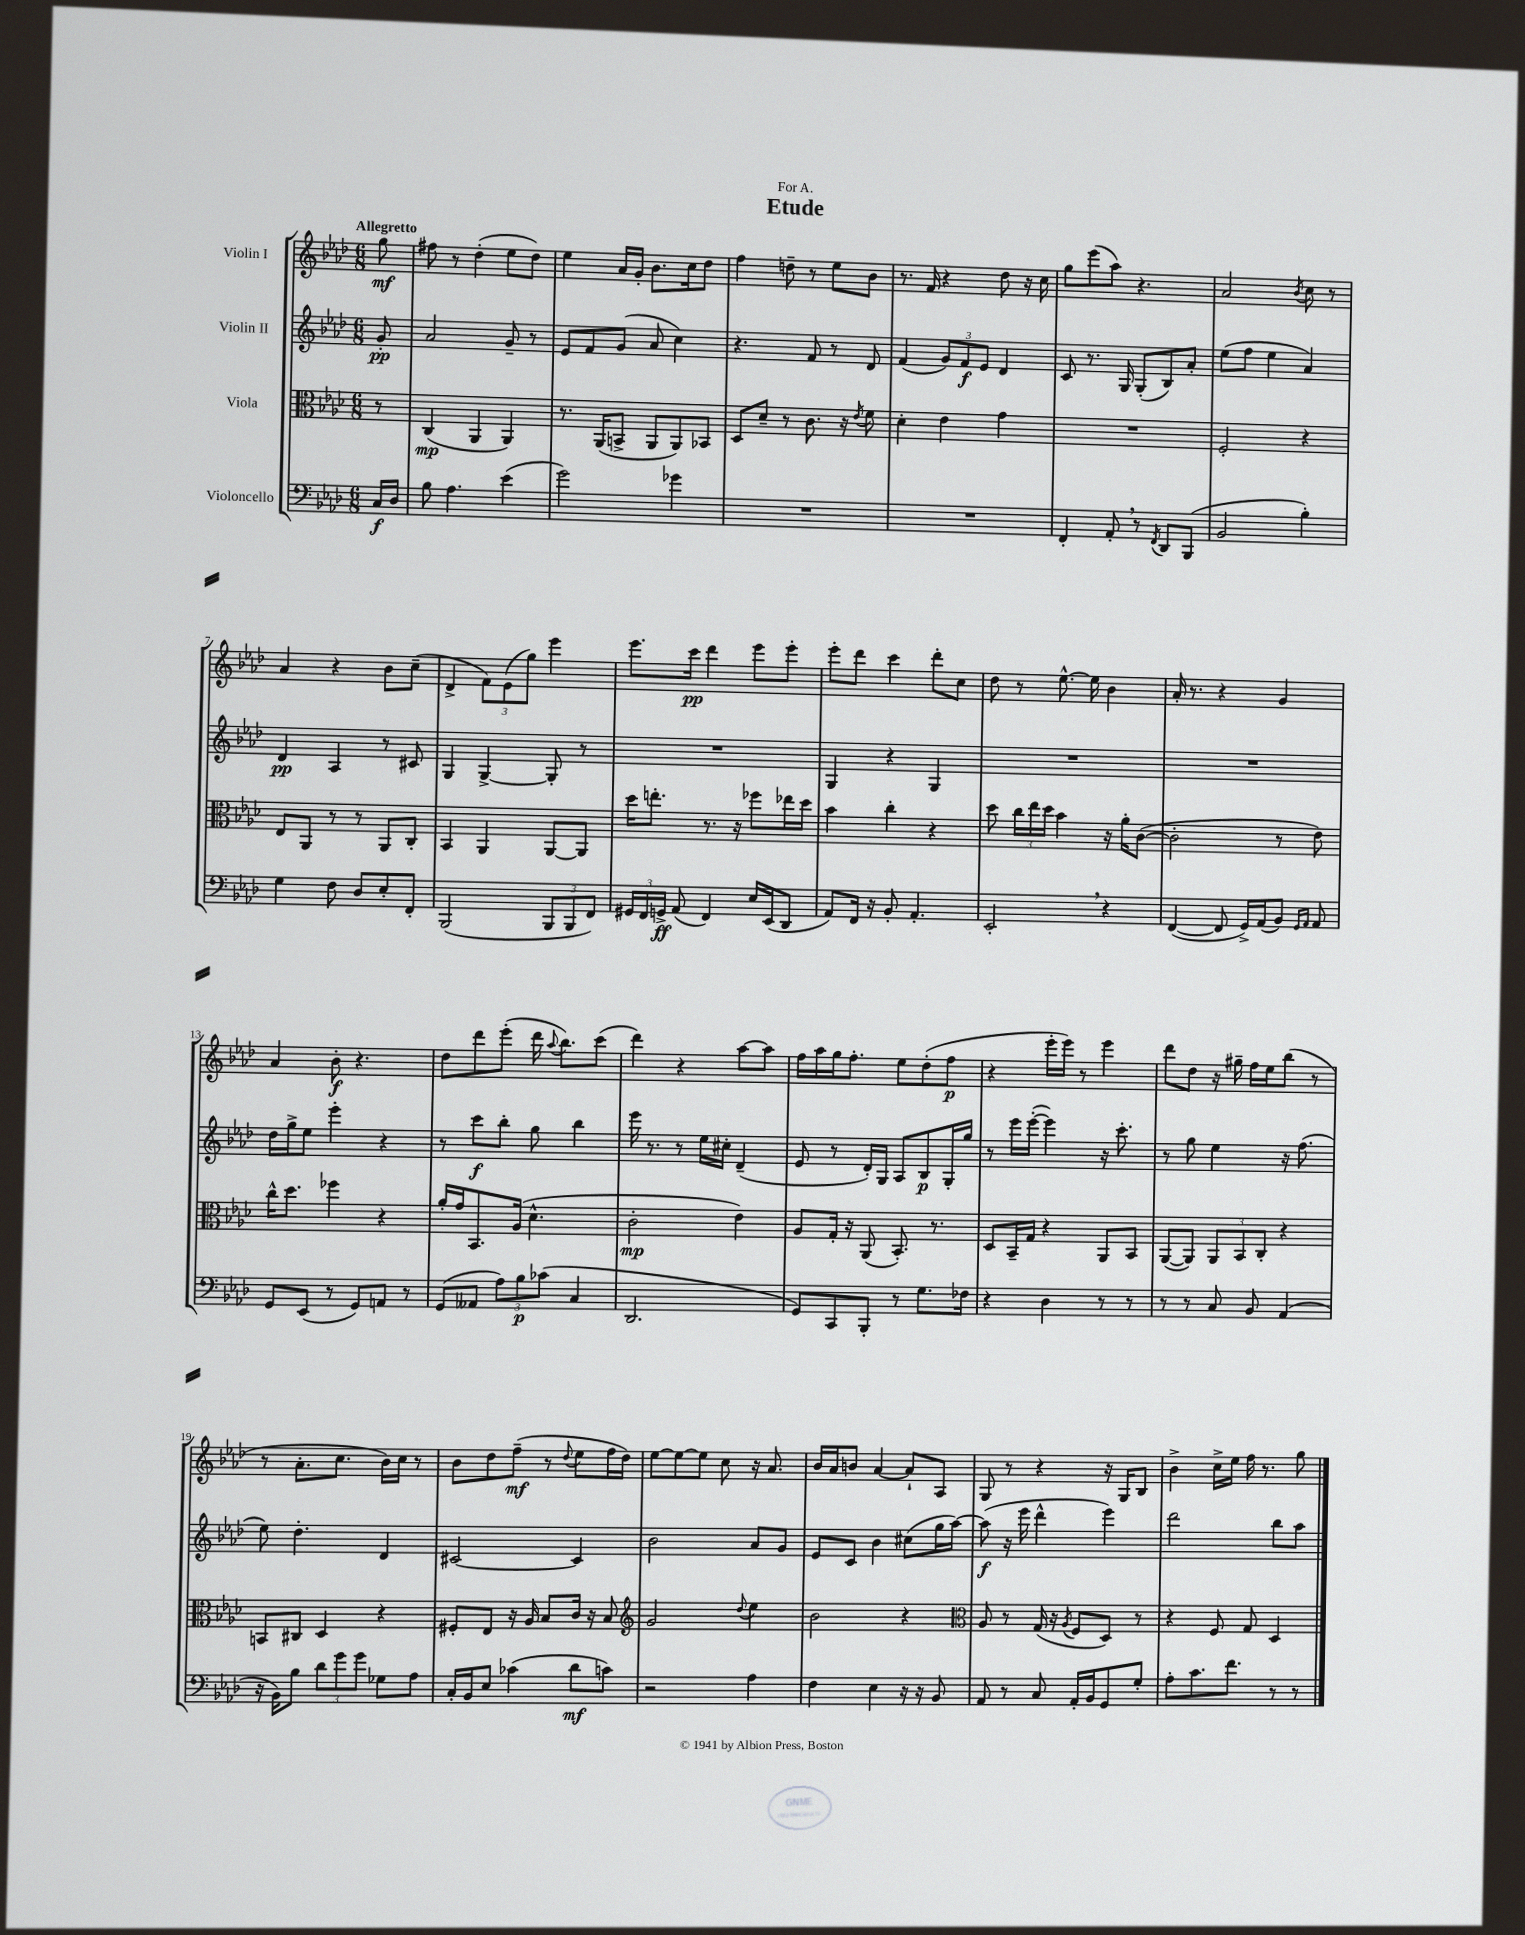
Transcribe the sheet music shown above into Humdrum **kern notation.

**kern	**dynam	**kern	**dynam	**kern	**dynam	**kern	**dynam
*part4	*part4	*part3	*part3	*part2	*part2	*part1	*part1
*staff4	*staff4	*staff3	*staff3	*staff2	*staff2	*staff1	*staff1
*I"Violoncello	*	*I"Viola	*	*I"Violin II	*	*I"Violin I	*
*clefF4	*	*clefC3	*	*clefG2	*	*clefG2	*
*k[b-e-a-d-]	*	*k[b-e-a-d-]	*	*k[b-e-a-d-]	*	*k[b-e-a-d-]	*
*M6/8	*	*M6/8	*	*M6/8	*	*M6/8	*
=	=	=	=	=	=	=	=
!	!	!	!	!	!	!LO:TX:a:B:t=Allegretto	!
16C/LL	f	8r	.	8g'/	pp	8gg\	mf
16D-/JJ	.	.	.	.	.	.	.
=1	=1	=1	=1	=1	=1	=1	=1
8B-\	.	(4C/	mp	2a-/	.	8ff#X\	.
4.A-\	.	.	.	.	.	8r	.
.	.	4AA-/	.	.	.	(4dd-'\	.
(4e-\	.	4AA-/)	.	8g~/	.	8ee-\L	.
.	.	.	.	8r	.	8dd-\J)	.
=2	=2	=2	=2	=2	=2	=2	=2
2g\)	.	8.r	.	8e-/L	.	4ee-\	.
.	.	.	.	8f/	.	.	.
.	.	(16AA-/KL	.	.	.	.	.
.	.	8BBn^/J	.	(8g/J	.	16a-/LL	.
.	.	.	.	.	.	16g'/JJ	.
.	.	8AA-/L	.	8a-/	.	8.b-\L	.
4g-X\	.	8AA-/)	.	4cc\)	.	.	.
.	.	.	.	.	.	16cc\k	.
.	.	8BB-X/J	.	.	.	8dd-\J	.
=3	=3	=3	=3	=3	=3	=3	=3
2.r	.	8D-/L	.	4.r	.	4ff\	.
.	.	8d-~/J	.	.	.	.	.
.	.	8r	.	.	.	8ddn~\	.
.	.	8.c\	.	8f/	.	8r	.
.	.	.	.	8r	.	8ee-\L	.
.	.	16r	.	.	.	.	.
.	.	8qe-/	.	.	.	.	.
.	.	8f\	.	8d-/	.	8b-\J	.
=4	=4	=4	=4	=4	=4	=4	=4
2.r	.	4d-'\	.	(4f/	.	8.r	.
.	.	.	.	.	.	16f/	.
.	.	4e-\	.	12g/L)	.	4r	.
.	.	.	.	12f/	f	.	.
.	.	.	.	12e-/J	.	.	.
.	.	4g\	.	4d-/	.	8dd-\	.
.	.	.	.	.	.	16r	.
.	.	.	.	.	.	16cc\	.
=5	=5	=5	=5	=5	=5	=5	=5
4FF'/	.	2.r	.	8c/	.	8gg\L	.
.	.	.	.	8.r	.	(8eee-\	.
8AA-',/	.	.	.	.	.	8aa-\J)	.
.	.	.	.	16G/	.	.	.
8r	.	.	.	(8G'/L	.	4.r	.
8qFF/	.	.	.	.	.	.	.
8DD-/L	.	.	.	8B-/)	.	.	.
(8BBB-/J	.	.	.	8a-'/J	.	.	.
=6	=6	=6	=6	=6	=6	=6	=6
2BB-/	.	2F'/	.	(8ee-\L	.	2a-/	.
.	.	.	.	8ff\J	.	.	.
.	.	.	.	4ee-\	.	.	.
.	.	.	.	.	.	8qb-/	.
4B-'\)	.	4r	.	4a-/)	.	8cc\	.
.	.	.	.	.	.	8r	.
!!LO:LB:g=z
=7	=7	=7	=7	=7	=7	=7	=7
4G\	.	8E-/L	.	4d-/	pp	4a-/	.
.	.	8AA-/J	.	.	.	.	.
8F\	.	8r	.	4A-/	.	4r	.
8D-/L	.	8r	.	.	.	.	.
8E-'/	.	8AA-/L	.	8r	.	8b-\L	.
8FF'/J	.	8C'/J	.	8c#X/	.	(8cc~\J	.
=8	=8	=8	=8	=8	=8	=8	=8
(2BBB-/	.	4BB-/	.	4G/	.	4d-^/	.
.	.	4AA-/	.	[4G^/	.	12f\L)	.
.	.	.	.	.	.	(12e-\	.
.	.	.	.	.	.	12gg\J)	.
12BBB-/L	.	[8AA-/L	.	8G'/]	.	4eee-\	.
12BBB-/	.	.	.	.	.	.	.
.	.	8AA-/J]	.	8r	.	.	.
12FF/J)	.	.	.	.	.	.	.
=9	=9	=9	=9	=9	=9	=9	=9
24GG#X/LL	.	16dd-\KL	.	2.r	.	8.eee-\L	.
24FF/	.	.	.	.	.	.	.
.	.	8.een'\J	.	.	.	.	.
24GGn^/JJ	ff	.	.	.	.	.	.
(8AA-/	.	.	.	.	.	.	.
.	.	.	.	.	.	16ccc\Jk	pp
4FF/)	.	8.r	.	.	.	4ddd-\	.
.	.	16r	.	.	.	.	.
16E-/LL	.	8ff-X\L	.	.	.	8eee-\L	.
(16EE-/J	.	.	.	.	.	.	.
8DD-/J	.	16ee-X\L	.	.	.	8eee-'\J	.
.	.	16dd-\JJ	.	.	.	.	.
=10	=10	=10	=10	=10	=10	=10	=10
8AA-/L)	.	4b-\	.	4G/	.	8eee-'\L	.
16FF/Jk	.	.	.	.	.	8ddd-\J	.
16r	.	.	.	.	.	.	.
8BB-'/	.	4cc'\	.	4r	.	4ccc\	.
4.AA-'/	.	.	.	.	.	.	.
.	.	4r	.	4G/	.	8ddd-'\L	.
.	.	.	.	.	.	8cc\J	.
=11	=11	=11	=11	=11	=11	=11	=11
2EE-',/	.	8dd-\	.	2.r	.	8dd-\	.
.	.	24cc\LL	.	.	.	8r	.
.	.	24ee-\	.	.	.	.	.
.	.	24dd-\JJ	.	.	.	.	.
.	.	4b-\	.	.	.	[8.ee-^^\	.
.	.	.	.	.	.	16ee-\]	.
4r	.	16r	.	.	.	4b-\	.
.	.	16a-'\KL	.	.	.	.	.
.	.	([8c\J	.	.	.	.	.
=12	=12	=12	=12	=12	=12	=12	=12
([4FF/	.	2c'\]	.	2.r	.	16a-'/	.
.	.	.	.	.	.	8.r	.
8FF/]	.	.	.	.	.	4r	.
16GG^/LL)	.	.	.	.	.	.	.
(16AA-/J	.	.	.	.	.	.	.
8BB-/J)	.	8r	.	.	.	4g/	.
16qqGG/LL	.	.	.	.	.	.	.
16qqAA-/JJ	.	.	.	.	.	.	.
8AA-/	.	8e-\)	.	.	.	.	.
!!LO:LB:g=z
=13	=13	=13	=13	=13	=13	=13	=13
8GG/L	.	16cc^^\KL	.	16dd-\LL	.	4a-/	.
.	.	8.dd-\J	.	16gg^\J	.	.	.
(8EE-/J	.	.	.	8ee-\J	.	.	.
8r	.	4ff-X\	.	4eee-'\	.	8b-'\	f
8GG/L)	.	.	.	.	.	4.r	.
8AAn/J	.	4r	.	4r	.	.	.
8r	.	.	.	.	.	.	.
=14	=14	=14	=14	=14	=14	=14	=14
(8GG/L	.	16a-'/LL	.	8r	.	8dd-\L	.
.	.	16g/J	.	.	.	.	.
8AA--X/J	.	8.BB-/	.	8ccc\L	f	8ddd-\	.
12A-\L)	.	.	.	8bb-'\J	.	(8eee-'\J	.
.	.	(16A-/Jk	.	.	.	.	.
12B-\	p	.	.	.	.	.	.
.	.	4.d-^^\	.	8gg\	.	16ddd-\	.
(12c-X\J	.	.	.	.	.	.	.
.	.	.	.	.	.	8qqaa-/	.
.	.	.	.	.	.	8.bb-\L)	.
4C/	.	.	.	4bb-\	.	.	.
.	.	.	.	.	.	(8ccc\J	.
=15	=15	=15	=15	=15	=15	=15	=15
2.DD-/	.	2c'\	mp	16eee-\	.	4ddd-\)	.
.	.	.	.	8.r	.	.	.
.	.	.	.	8r	.	4r	.
.	.	.	.	16ee-\LL	.	.	.
.	.	.	.	16cc#X'\JJ	.	.	.
.	.	4e-\)	.	(4d-~/	.	[8aa-\L	.
.	.	.	.	.	.	8aa-\J]	.
=16	=16	=16	=16	=16	=16	=16	=16
8GG/L)	.	8A-/L	.	8e-/	.	16ff\LL	.
.	.	.	.	.	.	16aa-\	.
8CC/	.	16G'/Jk	.	8r	.	16gg\J	.
.	.	16r	.	.	.	8.ff'\J	.
8BBB-'/J	.	(8AA-/	.	16d-'/LL)	.	.	.
.	.	.	.	16G/JJ	.	.	.
8r	.	8.BB-'/)	.	8A-/L	.	8ee-\L	.
8.G\L	.	.	.	8B-/	p	(8dd-'\	.
.	.	8.r	.	.	.	.	.
.	.	.	.	16G'/L	.	8ff\J	p
16F-X\Jk	.	.	.	16gg/JJ	.	.	.
=17	=17	=17	=17	=17	=17	=17	=17
4r	.	8D-/L	.	8r	.	4r	.
.	.	16BB-~/L	.	16eee-\LL	.	.	.
.	.	16G/JJ	.	([16eee-'\JJ	.	.	.
4D-\	.	4r	.	4eee-\])	.	16eee-'\LL	.
.	.	.	.	.	.	16eee-\JJ)	.
.	.	.	.	.	.	8r	.
8r	.	8AA-/L	.	16r	.	4eee-\	.
.	.	.	.	8.ccc'\	.	.	.
8r	.	8BB-/J	.	.	.	.	.
=18	=18	=18	=18	=18	=18	=18	=18
8r	.	([8AA-/L	.	8r	.	8ddd-\L	.
8r	.	8AA-/J])	.	8gg\	.	8dd-\J	.
8C/	.	12AA-/L	.	4ee-\	.	16r	.
.	.	.	.	.	.	16gg#X~\	.
.	.	12BB-/	.	.	.	.	.
8BB-/	.	.	.	.	.	16ff\LL	.
.	.	12C'/J	.	.	.	.	.
.	.	.	.	.	.	16ee-\J	.
(4AA-/	.	4r	.	16r	.	(8bb-\J	.
.	.	.	.	(8.ff\	.	.	.
.	.	.	.	.	.	8r	.
!!LO:LB:g=z
=19	=19	=19	=19	=19	=19	=19	=19
16r	.	8BBn/L	.	8ee-\)	.	8r	.
16BB-\KL)	.	.	.	.	.	.	.
8B-\J	.	8C#X/J	.	4.dd-'\	.	8.a-'\L	.
12d-\L	.	4D-/	.	.	.	.	.
.	.	.	.	.	.	8.cc\J	.
12g\	.	.	.	.	.	.	.
12g\J	.	.	.	.	.	.	.
8G-X\L	.	4r	.	4d-/	.	16b-\LL)	.
.	.	.	.	.	.	16cc\JJ	.
8A-\J	.	.	.	.	.	8r	.
=20	=20	=20	=20	=20	=20	=20	=20
16C'/LL	.	8F#X'/L	.	[2c#X/	.	8b-\L	.
16BB-/J	.	.	.	.	.	.	.
8E-/J	.	8E-/J	.	.	.	8dd-\	.
(4c-X\	.	16r	.	.	.	(8ff~\J	mf
.	.	16A-/	.	.	.	.	.
.	.	8B-/L	.	.	.	8r	.
.	.	.	.	.	.	8qqdd-/	.
8d-\L	mf	16c/Jk	.	4c#/]	.	8ee-\L	.
.	.	16r	.	.	.	.	.
8cn\J)	.	8B-/	.	.	.	16ff\L	.
.	.	.	.	.	.	16dd-\JJ)	.
=21	=21	=21	=21	=21	=21	=21	=21
*	*	*clefG2	*	*	*	*	*
2r	.	2g/	.	2b-\	.	[8ee-\L	.
.	.	.	.	.	.	8ee-\_	.
.	.	.	.	.	.	8ee-\J]	.
.	.	.	.	.	.	8cc\	.
.	.	8qqdd-/	.	.	.	.	.
4A-\	.	4ee-\	.	8a-/L	.	16r	.
.	.	.	.	.	.	8.a-/	.
.	.	.	.	8g/J	.	.	.
=22	=22	=22	=22	=22	=22	=22	=22
4F\	.	2b-\	.	8e-/L	.	16b-/LL	.
.	.	.	.	.	.	16a-/J	.
.	.	.	.	8c/J	.	8bn/J	.
4E-\	.	.	.	4b-\	.	[4a-/	.
16r	.	4r	.	(8cc#X\L	.	8a-`/L]	.
16r	.	.	.	.	.	.	.
8BB-/	.	.	.	16gg\L	.	8A-/J	.
.	.	.	.	[16aa-\JJ)	.	.	.
=23	=23	=23	=23	=23	=23	=23	=23
*	*	*clefC3	*	*	*	*	*
8AA-/	.	8A-/	.	(8aa-\]	f	8G/	.
8r	.	8r	.	16r	.	8r	.
.	.	.	.	16eee-\	.	.	.
8C/	.	(16G/	.	4ddd-^^\	.	4r	.
.	.	16r	.	.	.	.	.
.	.	8qA-/	.	.	.	.	.
16AA-'/LL	.	8F/L	.	.	.	.	.
16BB-/J	.	.	.	.	.	.	.
8GG/	.	8D-/J)	.	4eee-\)	.	16r	.
.	.	.	.	.	.	16G/KL	.
8G'/J	.	8r	.	.	.	8B-/J	.
=24	=24	=24	=24	=24	=24	=24	=24
8A-'\L	.	4r	.	2ddd-\	.	4b-^\	.
8.c\	.	.	.	.	.	.	.
.	.	8F/	.	.	.	16cc^\LL	.
8.f\J	.	.	.	.	.	16ee-\JJ	.
.	.	8G/	.	.	.	16ff\	.
.	.	.	.	.	.	8.r	.
8r	.	4D-/	.	8bb-\L	.	.	.
8r	.	.	.	8aa-\J	.	8gg\	.
==	==	==	==	==	==	==	==
*-	*-	*-	*-	*-	*-	*-	*-
